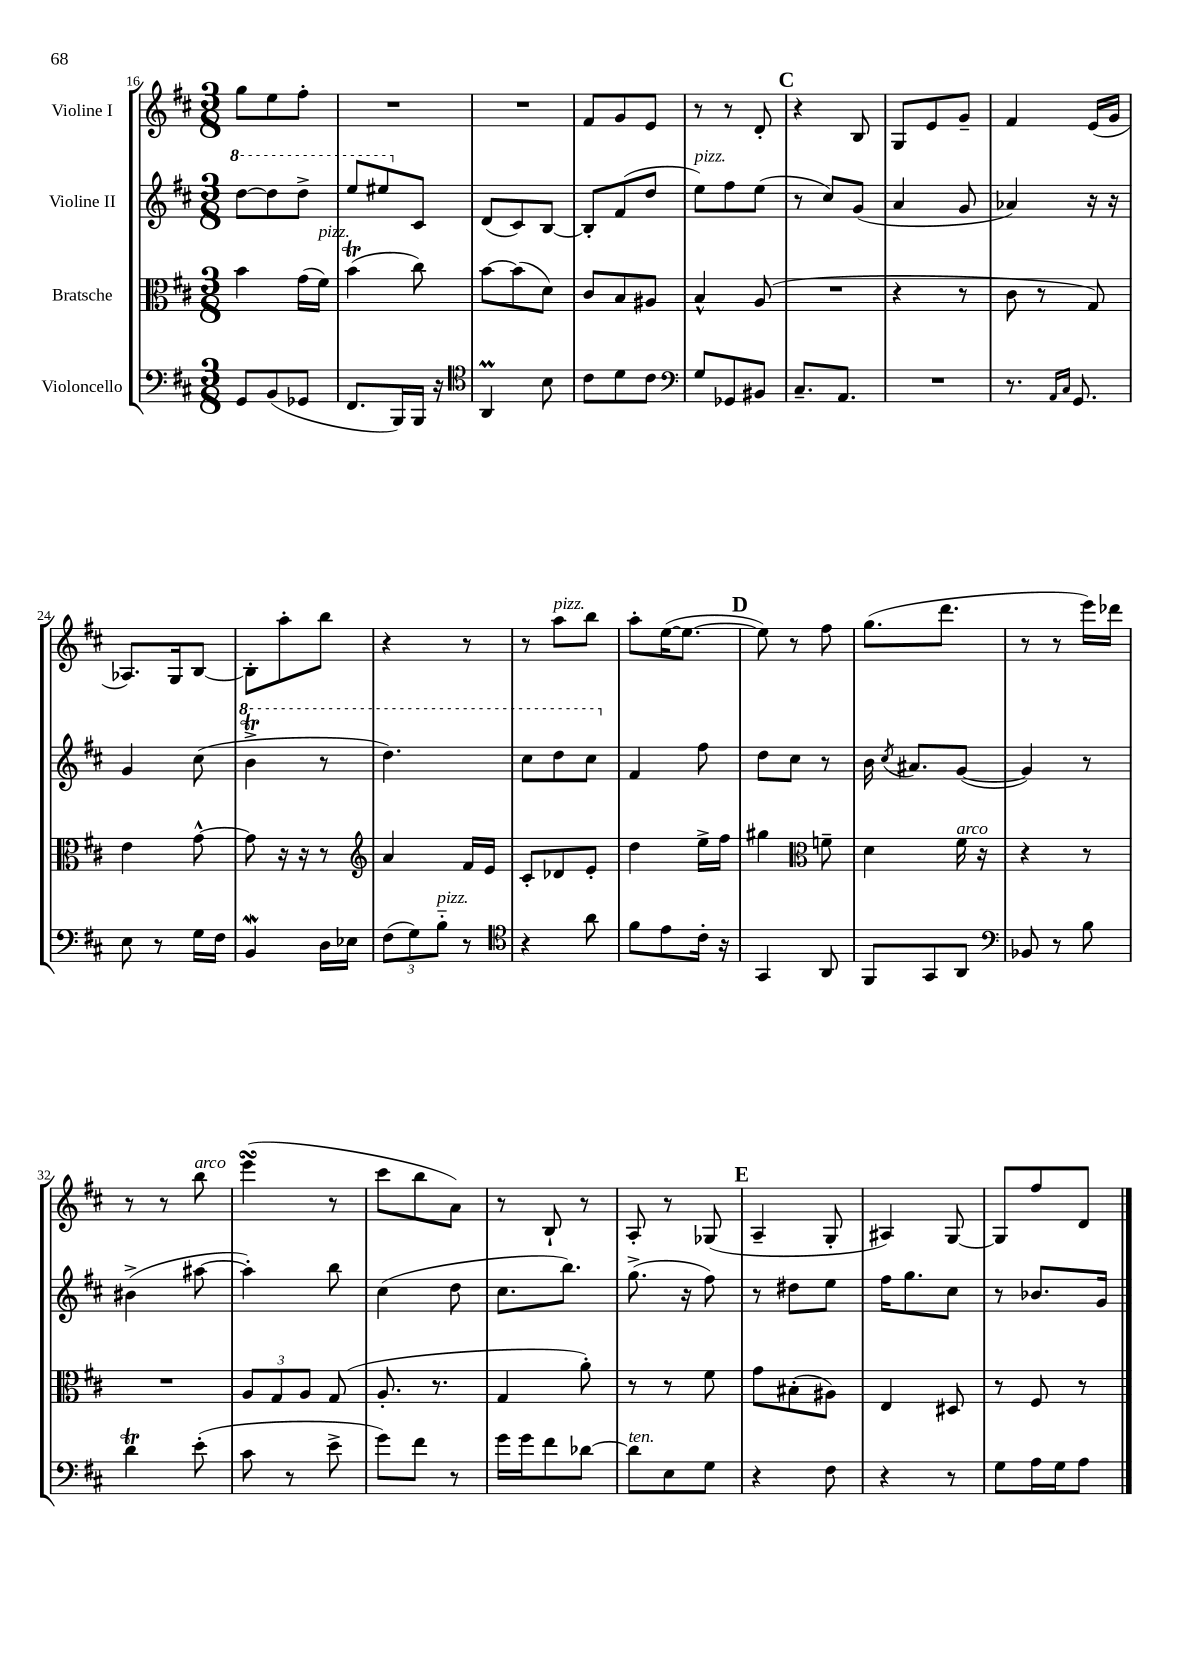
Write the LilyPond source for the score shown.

<<
\new StaffGroup <<
\new Staff = "s0" \with { instrumentName = "Violine I" } {
    \clef treble \key d \major \numericTimeSignature \time 3/8
    \autoBeamOff g''8[ e''8 fis''8]-. |
    R4. |
    R4. |
    fis'8[ g'8 e'8] |
    r8 r8 d'8-. |
    \mark \markup { \bold "C" } r4 b8 |
    g8[ e'8 g'8]-- |
    fis'4 e'16[( g'16] |
    aes8.[) g16 b8]~ |
    b8[-. a''8-. b''8] |
    r4 r8 |
    r8 a''8[^\markup { \italic "pizz." } b''8] |
    a''8[-. e''16~( e''8.]~ |
    \mark \markup { \bold "D" } e''8) r8 fis''8 |
    g''8.[( d'''8.] |
    r8 r8 e'''16[) des'''16] |
    r8 r8 b''8^\markup { \italic "arco" } |
    e'''4\turn( r8 |
    cis'''8[ b''8 a'8]) |
    r8 b8-! r8 |
    a8-. r8 ges8( |
    \mark \markup { \bold "E" } a4-- g8-. |
    ais4) g8~ |
    g8[ fis''8 d'8] \bar "|." |
}
\new Staff = "s1" \with { instrumentName = "Violine II" } {
    \clef treble \key d \major \numericTimeSignature \time 3/8
    \autoBeamOff \ottava #1 d'''8[~ d'''8 d'''8]-> |
    e'''8[ eis'''8 \ottava #0 cis'8] |
    d'8[( cis'8) b8]~ |
    b8[-. fis'8( d''8] |
    e''8[^\markup { \italic "pizz." }) fis''8 e''8]( |
    \mark \markup { \bold "C" } r8 cis''8[) g'8]( |
    a'4 g'8 |
    aes'4) r16 r16 |
    g'4 cis''8( |
    \ottava #1 b''4->\trill r8 |
    d'''4.) |
    cis'''8[ d'''8 cis'''8] \ottava #0 |
    fis'4 fis''8 |
    \mark \markup { \bold "D" } d''8[ cis''8] r8 |
    b'16 \acciaccatura { cis''8 } ais'8.[ g'8]~( |
    g'4) r8 |
    bis'4->( ais''8~ |
    ais''4-.) b''8 |
    cis''4( d''8 |
    cis''8.[ b''8.]) |
    g''8.->( r16 fis''8) |
    \mark \markup { \bold "E" } r8 dis''8[ e''8] |
    fis''16[ g''8. cis''8] |
    r8 bes'8.[ g'16] \bar "|." |
}
\new Staff = "s2" \with { instrumentName = "Bratsche" } {
    \clef alto \key d \major \numericTimeSignature \time 3/8
    \autoBeamOff b'4 g'16[( fis'16]^\markup { \italic "pizz." }) |
    b'4\trill( cis''8) |
    b'8[~ b'8( d'8]) |
    cis'8[ b8 ais8] |
    b4-^ a8( |
    \mark \markup { \bold "C" } R4. |
    r4 r8 |
    cis'8 r8 g8) |
    e'4 g'8~-^ |
    g'8 r16 r16 r8 |
    \clef treble a'4 fis'16[ e'16] |
    cis'8[-. des'8 e'8]-. |
    d''4 e''16[-> fis''16] |
    \mark \markup { \bold "D" } gis''4 \clef alto f'8-- |
    d'4 fis'16^\markup { \italic "arco" } r16 |
    r4 r8 |
    R4. |
    \tuplet 3/2 { a8[ g8 a8] } g8( |
    a8.-. r8. |
    g4 a'8-.) |
    r8 r8 fis'8 |
    \mark \markup { \bold "E" } g'8[ bis8-.( ais8]) |
    e4 dis8 |
    r8 fis8 r8 \bar "|." |
}
\new Staff = "s3" \with { instrumentName = "Violoncello" } {
    \clef bass \key d \major \numericTimeSignature \time 3/8
    \autoBeamOff g,8[ b,8( ges,8] |
    fis,8.[ b,,16) b,,16] r16 |
    \clef tenor a,4\prall b8 |
    cis'8[ d'8 cis'8] |
    \clef bass g8[ ges,8 bis,8] |
    \mark \markup { \bold "C" } cis8.[-- a,8.] |
    R4. |
    r8. \grace { a,16[ cis16] } g,8. |
    e8 r8 g16[ fis16] |
    b,4\mordent d16[ ees16] |
    \tuplet 3/2 { fis8[( g8) b8]-_^\markup { \italic "pizz." } } r8 |
    \clef tenor r4 a'8 |
    fis'8[ e'8 cis'16]-. r16 |
    \mark \markup { \bold "D" } g,4 a,8 |
    fis,8[ g,8 a,8] |
    \clef bass bes,8 r8 b8 |
    d'4\trill e'8-.( |
    cis'8 r8 e'8-> |
    g'8[) fis'8] r8 |
    g'16[ g'16 fis'8 des'8]~ |
    des'8[^\markup { \italic "ten." } e8 g8] |
    \mark \markup { \bold "E" } r4 fis8 |
    r4 r8 |
    g8[ a16 g16 a8] \bar "|." |
}
>>
>>
\layout { \context { \Score currentBarNumber = #16 } }
